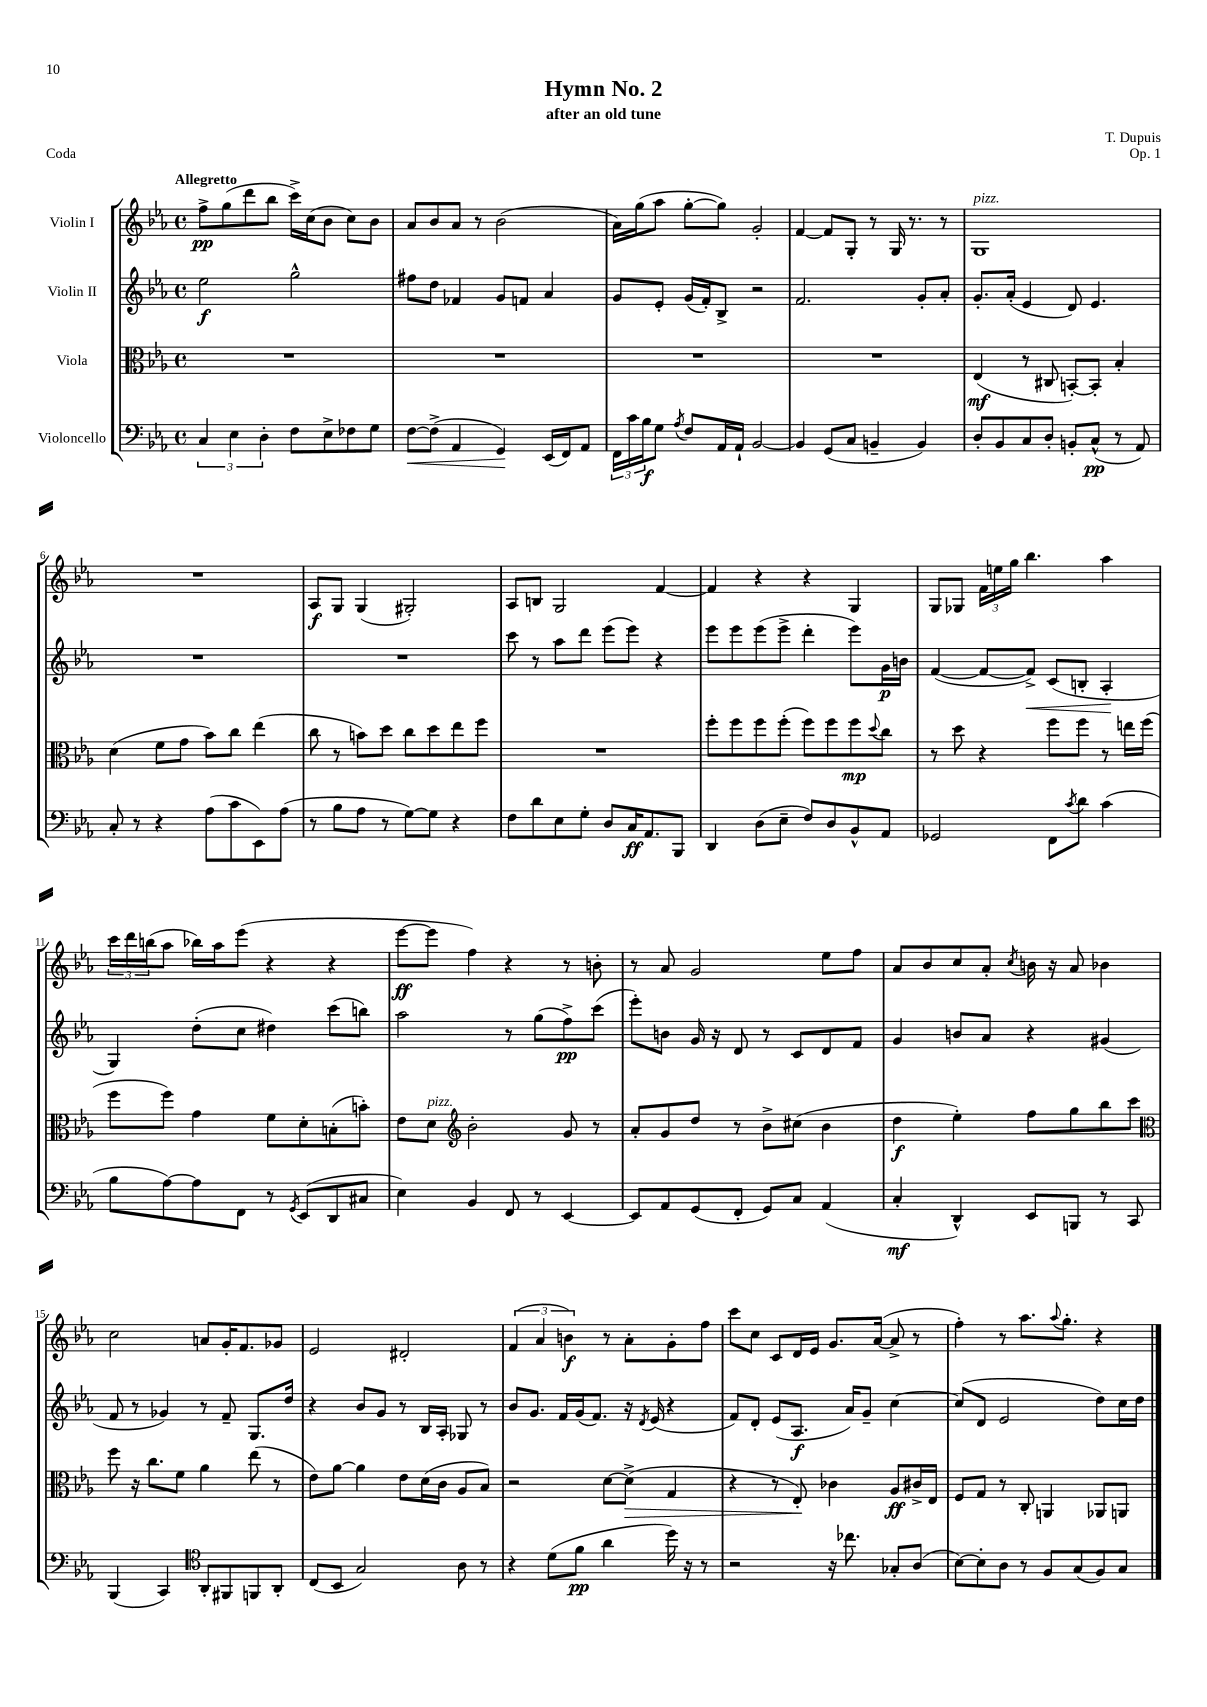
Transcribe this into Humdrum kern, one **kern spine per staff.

**kern	**dynam	**kern	**dynam	**kern	**dynam	**kern	**dynam
*part4	*part4	*part3	*part3	*part2	*part2	*part1	*part1
*staff4	*staff4	*staff3	*staff3	*staff2	*staff2	*staff1	*staff1
*I"Violoncello	*	*I"Viola	*	*I"Violin II	*	*I"Violin I	*
*clefF4	*	*clefC3	*	*clefG2	*	*clefG2	*
*k[b-e-a-]	*	*k[b-e-a-]	*	*k[b-e-a-]	*	*k[b-e-a-]	*
*M4/4	*	*M4/4	*	*M4/4	*	*M4/4	*
*met(c)	*	*met(c)	*	*met(c)	*	*met(c)	*
=1	=1	=1	=1	=1	=1	=1	=1
!	!	!	!	!	!	!LO:TX:a:B:t=Allegretto	!
6C/	.	1r	.	2ee-\	f	8ff^\L	pp
.	.	.	.	.	.	(8gg\	.
6E-\	.	.	.	.	.	.	.
.	.	.	.	.	.	8ddd\	.
6D'\	.	.	.	.	.	.	.
.	.	.	.	.	.	8bb-\J	.
8F\L	.	.	.	2gg^^\	.	16ccc^\LL)	.
.	.	.	.	.	.	(16cc\J	.
8E-^\	.	.	.	.	.	8b-\J	.
8F-X\	.	.	.	.	.	8cc\L)	.
8G\J	.	.	.	.	.	8b-\J	.
=2	=2	=2	=2	=2	=2	=2	=2
!	!LO:HP:b	!	!	!	!	!	!
[8F\L	<	1r	.	8ff#X\L	.	8a-/L	.
(8F^\J]	.	.	.	8dd\J	.	8b-/	.
4AA-/	.	.	.	4f-X/	.	8a-/J	.
.	.	.	.	.	.	8r	.
4GG/)	.	.	.	8g/L	.	(2b-\	.
.	.	.	.	8fn/J	.	.	.
(16EE-/LL	[	.	.	4a-/	.	.	.
16FF/J)	.	.	.	.	.	.	.
8AA-/J	.	.	.	.	.	.	.
=3	=3	=3	=3	=3	=3	=3	=3
24FF\LL	.	1r	.	8g/L	.	16a-\LL)	.
24c\	.	.	.	.	.	.	.
.	.	.	.	.	.	(16gg\J	.
24B-\J	f	.	.	.	.	.	.
8G\J	.	.	.	8e-'/J	.	8aa-\J	.
8qA-/	.	.	.	.	.	.	.
8F/L	.	.	.	(16g/LL	.	[8gg'\L	.
.	.	.	.	16f'/J)	.	.	.
16AA-/L	.	.	.	8B-^/J	.	8gg\J])	.
16AA-`/JJ	.	.	.	.	.	.	.
[2BB-/	.	.	.	2r	.	2g'/	.
=4	=4	=4	=4	=4	=4	=4	=4
4BB-/]	.	1r	.	2.f/	.	[4f/	.
(8GG/L	.	.	.	.	.	8f/L]	.
8C/J	.	.	.	.	.	8G'/J	.
4BBn~/	.	.	.	.	.	8r	.
.	.	.	.	.	.	16G/	.
.	.	.	.	.	.	8.r	.
4BB/)	.	.	.	8g'/L	.	.	.
.	.	.	.	8a-'/J	.	8r	.
=5	=5	=5	=5	=5	=5	=5	=5
!	!	!	!	!	!	!LO:TX:a:i:t=pizz.	!
8D'/L	.	(4E-/	mf	8.g'/L	.	1G	.
8BB-/	.	.	.	.	.	.	.
.	.	.	.	(16a-'/Jk	.	.	.
8C/	.	8r	.	4e-/	.	.	.
8D'/J	.	8C#X/	.	.	.	.	.
8BBn'/L	.	[8BBn'/L)	.	8d/)	.	.	.
(8C^^/J	pp	8BB'/J]	.	4.e-/	.	.	.
8r	.	4B-'/	.	.	.	.	.
8AA-/)	.	.	.	.	.	.	.
!!LO:LB:g=z
=6	=6	=6	=6	=6	=6	=6	=6
8C'/	.	(4d\	.	1r	.	1r	.
8r	.	.	.	.	.	.	.
4r	.	8f\L	.	.	.	.	.
.	.	8g\J	.	.	.	.	.
(8A-\L	.	8b-\L)	.	.	.	.	.
8c\	.	8cc\J	.	.	.	.	.
8EE-\)	.	(4ee-\	.	.	.	.	.
(8A-\J	.	.	.	.	.	.	.
=7	=7	=7	=7	=7	=7	=7	=7
8r	.	8cc\	.	1r	.	8A-/L	f
8B-\L	.	8r	.	.	.	8G/J	.
8A-\J	.	8bn\L)	.	.	.	(4G/	.
8r	.	8dd\J	.	.	.	.	.
[8G\L)	.	8cc\L	.	.	.	2G#X'/)	.
8G\J]	.	8dd\	.	.	.	.	.
4r	.	8ee-\	.	.	.	.	.
.	.	8ff\J	.	.	.	.	.
=8	=8	=8	=8	=8	=8	=8	=8
8F\L	.	1r	.	8ccc\	.	8A-/L	.
8d\	.	.	.	8r	.	8Bn/J	.
8E-\	.	.	.	8aa-\L	.	2G/	.
8G'\J	.	.	.	8ddd\J	.	.	.
8D/L	.	.	.	(8eee-\L	.	.	.
16C/K	ff	.	.	8eee-\J)	.	.	.
8.AA-/	.	.	.	.	.	.	.
.	.	.	.	4r	.	[4f/	.
8BBB-/J	.	.	.	.	.	.	.
=9	=9	=9	=9	=9	=9	=9	=9
4DD/	.	8ff'\L	.	8eee-\L	.	4f/]	.
.	.	8ff\	.	8eee-\	.	.	.
(8D\L	.	8ff\	.	(8eee-\	.	4r	.
8E-~\J	.	(8ff'\J	.	8eee-^\J	.	.	.
8F/L)	.	8ff\L)	.	4ddd'\	.	4r	.
8D/	.	8ff\	.	.	.	.	.
8BB-^^/	.	8ff\	mp	8eee-\L)	.	4G/	.
.	.	8qqdd/	.	.	.	.	.
8AA-/J	.	8cc\J	.	16g\L	p	.	.
.	.	.	.	16bn\JJ	.	.	.
=10	=10	=10	=10	=10	=10	=10	=10
2GG-X/	.	8r	.	([4f/	.	8G/L	.
.	.	8dd\	.	.	.	8G-X/J	.
.	.	4r	.	8f/L_	.	24f\LL	.
.	.	.	.	.	.	24een\	.
.	.	.	.	.	.	24gg\JJ	.
!	!	!	!	!	!LO:HP:b	!	!
.	.	.	.	8f^/J])	<	4.bb-\	.
8FF\L	.	8ff\L	.	(8c/L	.	.	.
8qc/	.	.	.	.	.	.	.
8d\J	.	8ff\J	.	8Bn'/J	.	.	.
(4c\	.	8r	.	4A-'/	.	4aa-\	.
.	.	16een\LL	.	.	.	.	.
.	.	(16ff\JJ	.	.	.	.	.
.	.	.	.	.	[	.	.
!!LO:LB:g=z
=11	=11	=11	=11	=11	=11	=11	=11
8B-\L	.	8ff\L	.	4G/)	.	24ccc\LL	.
.	.	.	.	.	.	24ddd\	.
.	.	.	.	.	.	(24bbn\J	.
[8A-\)	.	8ff\J)	.	.	.	8aa-\J	.
8A-\]	.	4g\	.	(8dd'\L	.	16bb-X\LL)	.
.	.	.	.	.	.	16aa-\J	.
8FF\J	.	.	.	8cc\J	.	(8eee-\J	.
8r	.	8f\L	.	4dd#X\)	.	4r	.
8qGG/	.	.	.	.	.	.	.
(8EE-/L	.	8d'\	.	.	.	.	.
8DD/	.	(8Bn'\	.	(8ccc\L	.	4r	.
8C#X/J	.	8bn'\J)	.	8bbn\J)	.	.	.
=12	=12	=12	=12	=12	=12	=12	=12
4E-\)	.	8e-\L	.	2aa-\	.	[8eee-\L	ff
!	!	!LO:TX:a:i:t=pizz.	!	!	!	!	!
.	.	8d\J	.	.	.	8eee-\J]	.
*	*	*clefG2	*	*	*	*	*
4BB-/	.	2b-'\	.	.	.	4ff\)	.
8FF/	.	.	.	8r	.	4r	.
8r	.	.	.	(8gg\L	.	.	.
[4EE-/	.	8g/	.	8ff^\)	pp	8r	.
.	.	8r	.	(8ccc\J	.	8bn'\	.
=13	=13	=13	=13	=13	=13	=13	=13
8EE-/L]	.	8a-'/L	.	8eee-'\L)	.	8r	.
8AA-/	.	8g/	.	8bn\J	.	8a-/	.
(8GG/	.	8dd/J	.	16g/	.	2g/	.
.	.	.	.	16r	.	.	.
8FF'/J	.	8r	.	8d/	.	.	.
8GG/L)	.	8b-^\L	.	8r	.	.	.
8C/J	.	(8cc#X\J	.	8c/L	.	.	.
(4AA-/	.	4b-\	.	8d/	.	8ee-\L	.
.	.	.	.	8f/J	.	8ff\J	.
=14	=14	=14	=14	=14	=14	=14	=14
4C'/	mf	4dd\	f	4g/	.	8a-/L	.
.	.	.	.	.	.	8b-/	.
4DD^^/)	.	4ee-'\)	.	8bn/L	.	8cc/	.
.	.	.	.	8a-/J	.	8a-'/J	.
.	.	.	.	.	.	8qcc/	.
8EE-/L	.	8ff\L	.	4r	.	16bn\	.
.	.	.	.	.	.	16r	.
8BBBn/J	.	8gg\	.	.	.	8a-/	.
8r	.	8bb-\	.	(4g#X/	.	4b-X\	.
8CC/	.	8ccc\J	.	.	.	.	.
!!LO:LB:g=z
=15	=15	=15	=15	=15	=15	=15	=15
*	*	*clefC3	*	*	*	*	*
(4BBB-/	.	8ff\	.	8f/	.	2cc\	.
.	.	16r	.	8r	.	.	.
.	.	8.cc\L	.	.	.	.	.
4CC/)	.	.	.	4g-X/)	.	.	.
.	.	8f\J	.	.	.	.	.
*clefC4	*	*	*	*	*	*	*
8AA-'/L	.	4a-\	.	8r	.	8an/L	.
8FF#X/	.	.	.	8f~/	.	16g'/K	.
.	.	.	.	.	.	8.f/	.
8FFn/	.	(8ee-\	.	8.G/L	.	.	.
8AA-'/J	.	8r	.	.	.	8g-X/J	.
.	.	.	.	16dd/Jk	.	.	.
=16	=16	=16	=16	=16	=16	=16	=16
(8C/L	.	8e-\L)	.	4r	.	2e-/	.
8BB-/J	.	[8a-\J	.	.	.	.	.
2G/)	.	4a-\]	.	8b-/L	.	.	.
.	.	.	.	8g/J	.	.	.
.	.	8e-\L	.	8r	.	2d#X'/	.
.	.	(16d\L	.	16B-/LL	.	.	.
.	.	16c\JJ	.	16A-'/JJ	.	.	.
8A-\	.	8A-/L	.	8G-X/	.	.	.
8r	.	8B-/J)	.	8r	.	.	.
=17	=17	=17	=17	=17	=17	=17	=17
4r	.	2r	.	8b-/L	.	(6f/	.
.	.	.	.	8.g/J	.	.	.
.	.	.	.	.	.	6a-/	.
(8d\L	.	.	.	.	.	.	.
.	.	.	.	16f/LL	.	.	.
.	.	.	.	.	.	6bn\)	f
8f\J	pp	.	.	(16g/J	.	.	.
.	.	.	.	8.f/J)	.	.	.
4a-\	.	[8d\L	.	.	.	8r	.
!	!	!	!LO:HP:b	!	!	!	!
.	.	(8d^\J]	>	16r	.	8a-'\L	.
.	.	.	.	8qd/	.	.	.
.	.	.	.	(16e-/	.	.	.
16dd\)	.	4G/	.	4r	.	8g'\	.
16r	.	.	.	.	.	.	.
8r	.	.	.	.	.	8ff\J	.
=18	=18	=18	=18	=18	=18	=18	=18
2r	.	4r	.	8f/L)	.	8ccc\L	.
.	.	.	.	8d'/J	.	8cc\J	.
.	.	8r	.	(8e-/L	.	8c/L	.
.	.	8E-'/)	.	8.A-/J	f	16d/L	.
.	.	.	.	.	.	16e-/JJ	.
16r	.	4c-X\	]	.	.	8.g/L	.
8.cc-X\	.	.	.	16a-/KL)	.	.	.
.	.	.	.	8g~/J	.	.	.
.	.	.	.	.	.	([16a-/Jk	.
8G-X'/L	.	8A-/L	ff	[4cc\	.	8a-^/]	.
(8A-/J	.	16c#X^/L	.	.	.	8r	.
.	.	16E-/JJ	.	.	.	.	.
=19	=19	=19	=19	=19	=19	=19	=19
[8B-\L)	.	8F/L	.	(8cc/L]	.	4ff'\)	.
8B-'\]	.	8G/J	.	8d/J	.	.	.
8A-\J	.	8r	.	2e-/	.	8r	.
8r	.	8C'/	.	.	.	8.aa-\L	.
8F/L	.	4AAn/	.	.	.	.	.
.	.	.	.	.	.	8qqaa-/	.
.	.	.	.	.	.	8.gg'\J	.
(8G/	.	.	.	.	.	.	.
8F/)	.	8AA-X/L	.	8dd\L)	.	4r	.
8G/J	.	8AAn/J	.	16cc\L	.	.	.
.	.	.	.	16dd\JJ	.	.	.
==	==	==	==	==	==	==	==
*-	*-	*-	*-	*-	*-	*-	*-
